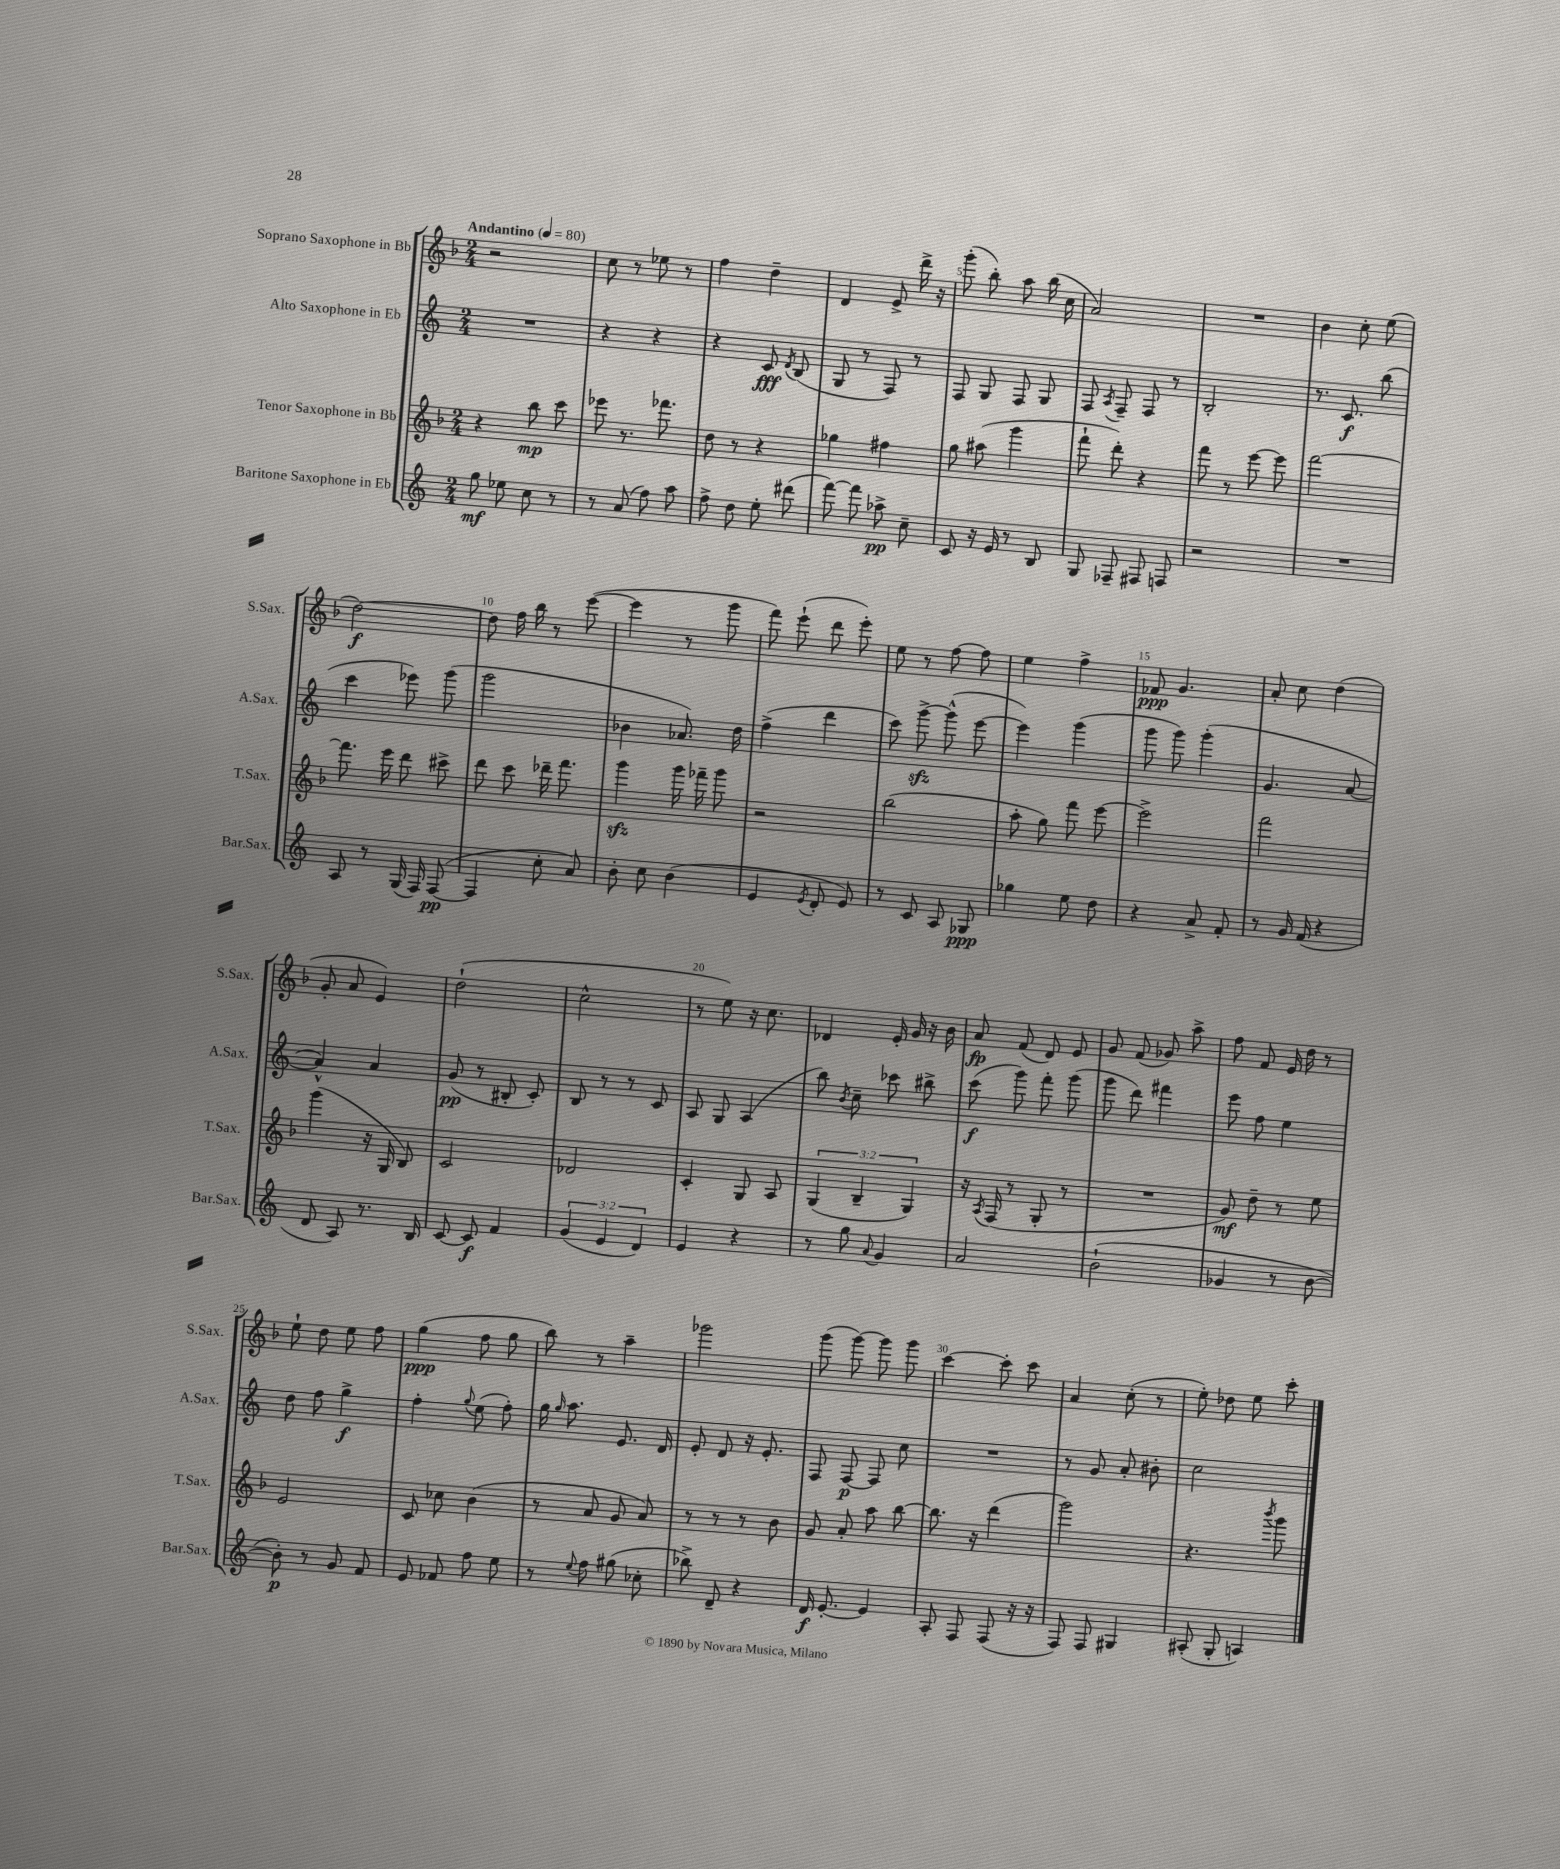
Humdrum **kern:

**kern	**kern	**kern	**kern
*staff4	*staff3	*staff2	*staff1
*clefG2	*clefG2	*clefG2	*clefG2
*k[]	*k[b-]	*k[]	*k[b-]
*M2/4	*M2/4	*M2/4	*M2/4
*MM80	*MM80	*MM80	*MM80
8gg\	4r	2r	2r
8ee-\	.	.	.
8cc\	8bb-\	.	.
8r	8ccc\	.	.
=	=	=	=
8r	8eee-\	4r	8cc\
(8a/	8.r	.	8r
8ff\)	.	4r	8ee-\
.	8.fff-\	.	.
8aa\	.	.	8r
=	=	=	=
8ff^\	8dd\	4r	4ff\
8dd\	8r	.	.
8ee'\	4r	8c/	4dd~\
.	.	8qd/	.
(8ddd#\	.	(8B/	.
=	=	=	=
[8fff\)	4gg-\	8G/	4d/
8fff\]	.	8r	.
8aa-^\	4ff#\	8F/)	8e^/
8cc~\	.	8r	16ddd^\
.	.	.	16r
=	=	=	=
8c/	8gg\	8F/	(8ggg'\
16r	(8aa#\	8G/	8bb-'\)
16e/	.	.	.
8r	4ggg\	8F/	8aa\
8B/	.	8G/	(16bb-\
.	.	.	16cc\
=	=	=	=
8G/	8fff`\	8F/	2a/)
.	.	8qA/	.
8F-~/	8ddd'\)	8F~/	.
8F#/	4r	8F/	.
8F/	.	8r	.
=	=	=	=
2r	8fff\	2B'/	2r
.	8r	.	.
.	[8eee\	.	.
.	8eee\]	.	.
=	=	=	=
2r	[2fff\	8.r	4b-\
.	.	8.c/	.
.	.	.	8cc'\
.	.	(8bb\	(8ee\
=	=	=	=
8A/	8.fff\]	4ccc\	[2dd\)
8r	.	.	.
.	16eee\	.	.
(16G/	8ddd\	8eee-\)	.
16F/)	.	.	.
([8F/	8ccc#^\	(8ggg\	.
=	=	=	=
4F/]	8ddd\	2ggg\	8dd\]
.	8ccc\	.	16ff\
.	.	.	16bb-\
8cc'\	16ddd-~\	.	8r
.	8.fff\	.	.
8a/)	.	.	([8eee\
=	=	=	=
8b'\	4ggg\	4b-\	4eee\]
8cc\	.	.	.
(4b\	16ggg\	8.a-/)	8r
.	16fff-~\	.	.
.	8ggg\	.	8ggg\
.	.	16dd\	.
=	=	=	=
4e/	2r	(4ff^\	8fff\)
.	.	.	(8eee`\
8qe/	.	.	.
8d'/	.	4ddd\	8ddd\
8e/)	.	.	8eee'\)
=	=	=	=
8r	(2bb-\	8ccc\)	8ee\
8c/	.	[8ggg^\	8r
8A/	.	(8ggg^^\]	[8ff\
8G-/	.	[8eee\	8ff\]
=	=	=	=
4gg-\	8aa'\	4eee\])	4ee\
.	8gg\)	.	.
8ee\	8fff\	(4ggg\	4ff^\
8dd\	[8eee\	.	.
=	=	=	=
4r	2eee^\]	8ggg\	8f-/
.	.	8ggg\)	4.g/
8a^/	.	(4ggg'\	.
8f'/	.	.	.
=	=	=	=
8r	2fff\	4.g/	8a'/
16g/	.	.	8cc\
(16f/	.	.	.
4r	.	.	(4dd\
.	.	[8a/	.
=	=	=	=
8d/	(4ggg\	4a^^/])	8g'/
8A/)	.	.	8a/
8.r	16r	4a/	4e/)
.	16G/	.	.
.	8B-/)	.	.
16B/	.	.	.
=	=	=	=
[8c/	2c/	(8g/	(2dd`\
8c/]	.	8r	.
4f/	.	8B#'/	.
.	.	8c'/)	.
=	=	=	=
(6g/	2d-/	8B/	2cc^^\
.	.	8r	.
6e/	.	.	.
.	.	8r	.
6d/)	.	.	.
.	.	8c/	.
=	=	=	=
4e/	4c'/	8A/	8r
.	.	8G/	8ee\)
4r	8G/	(4A/	16r
.	.	.	8.cc\
.	8A/	.	.
=	=	=	=
8r	(6G/	8bb\)	4d-/
.	.	8qb/	.
8gg\	.	8cc~\	.
.	6B-~/	.	.
8qqa/	.	.	.
4g/	.	8ccc-\	16e'/
.	.	.	16g/
.	6G/)	.	.
.	.	8bb#^\	16r
.	.	.	16b-\
=	=	=	=
2a/	16r	(8ccc\	8a/
.	8qA/	.	.
.	(16F/	.	.
.	8r	8ggg\)	(8f/
.	8G'/	8fff'\	8d/)
.	8r	(8ggg\	8e/
=	=	=	=
(2b`\	2r	8ggg\	8g/
.	.	8ddd\)	(8f/
.	.	4fff#\	8g-/)
.	.	.	8aa^\
=	=	=	=
4g-/	8g/)	8eee\	8ff\
.	8dd~\	8ff\	8f/
8r	8r	4ee\	16e/
.	.	.	16dd\
[8b\	8ee\	.	8r
=	=	=	=
8b'\])	2e/	8dd\	8ee`\
8r	.	8ff\	8dd\
8g/	.	4gg^\	8ee\
8f/	.	.	8ff\
=	=	=	=
8e/	8c/	4ff'\	(4gg\
8f-/	8cc-\	.	.
.	.	8qqgg/	.
8ff\	(4b-\	(8ee\	8ff\
8ee\	.	8ff'\)	8gg\
=	=	=	=
8r	8r	16gg\	8bb-\)
.	.	16qqgg/	.
.	.	8.aa\	.
8qqee/	.	.	.
8ff\	8a/	.	8r
(8gg#\	8g/	8.e/	4aa~\
8cc-'\	8a/)	.	.
.	.	16d/	.
=	=	=	=
8bb-^\)	8r	8e'/	2ggg-\
8d~/	8r	8d/	.
4r	8r	16r	.
.	.	8.e'/	.
.	8b-\	.	.
=	=	=	=
16d/	8g/	8F/	(8ggg\
[8.e'/	.	.	.
.	8a'/	[8F/	[8ggg\)
4e/]	8aa\	8F/]	8ggg\]
.	[8bb-\	8cc\	8ggg\
=	=	=	=
8A'/	8.bb-\]	2r	[4ccc\
8F/	.	.	.
.	16r	.	.
(8F/	(4ddd\	.	8ccc'\]
16r	.	.	8ccc\
16r	.	.	.
=	=	=	=
8F/)	2ggg\)	8r	4a/
8F/	.	8g/	.
4G#/	.	8a'/	(8cc'\
.	.	8b#'\	8r
=	=	=	=
(8A#'/	4.r	2cc\	8ee'\)
8G'/	.	.	8dd-\
4A/)	.	.	8ee\
.	8qbbb-/	.	.
.	8ggg\	.	8ccc'\
==	==	==	==
*-	*-	*-	*-
